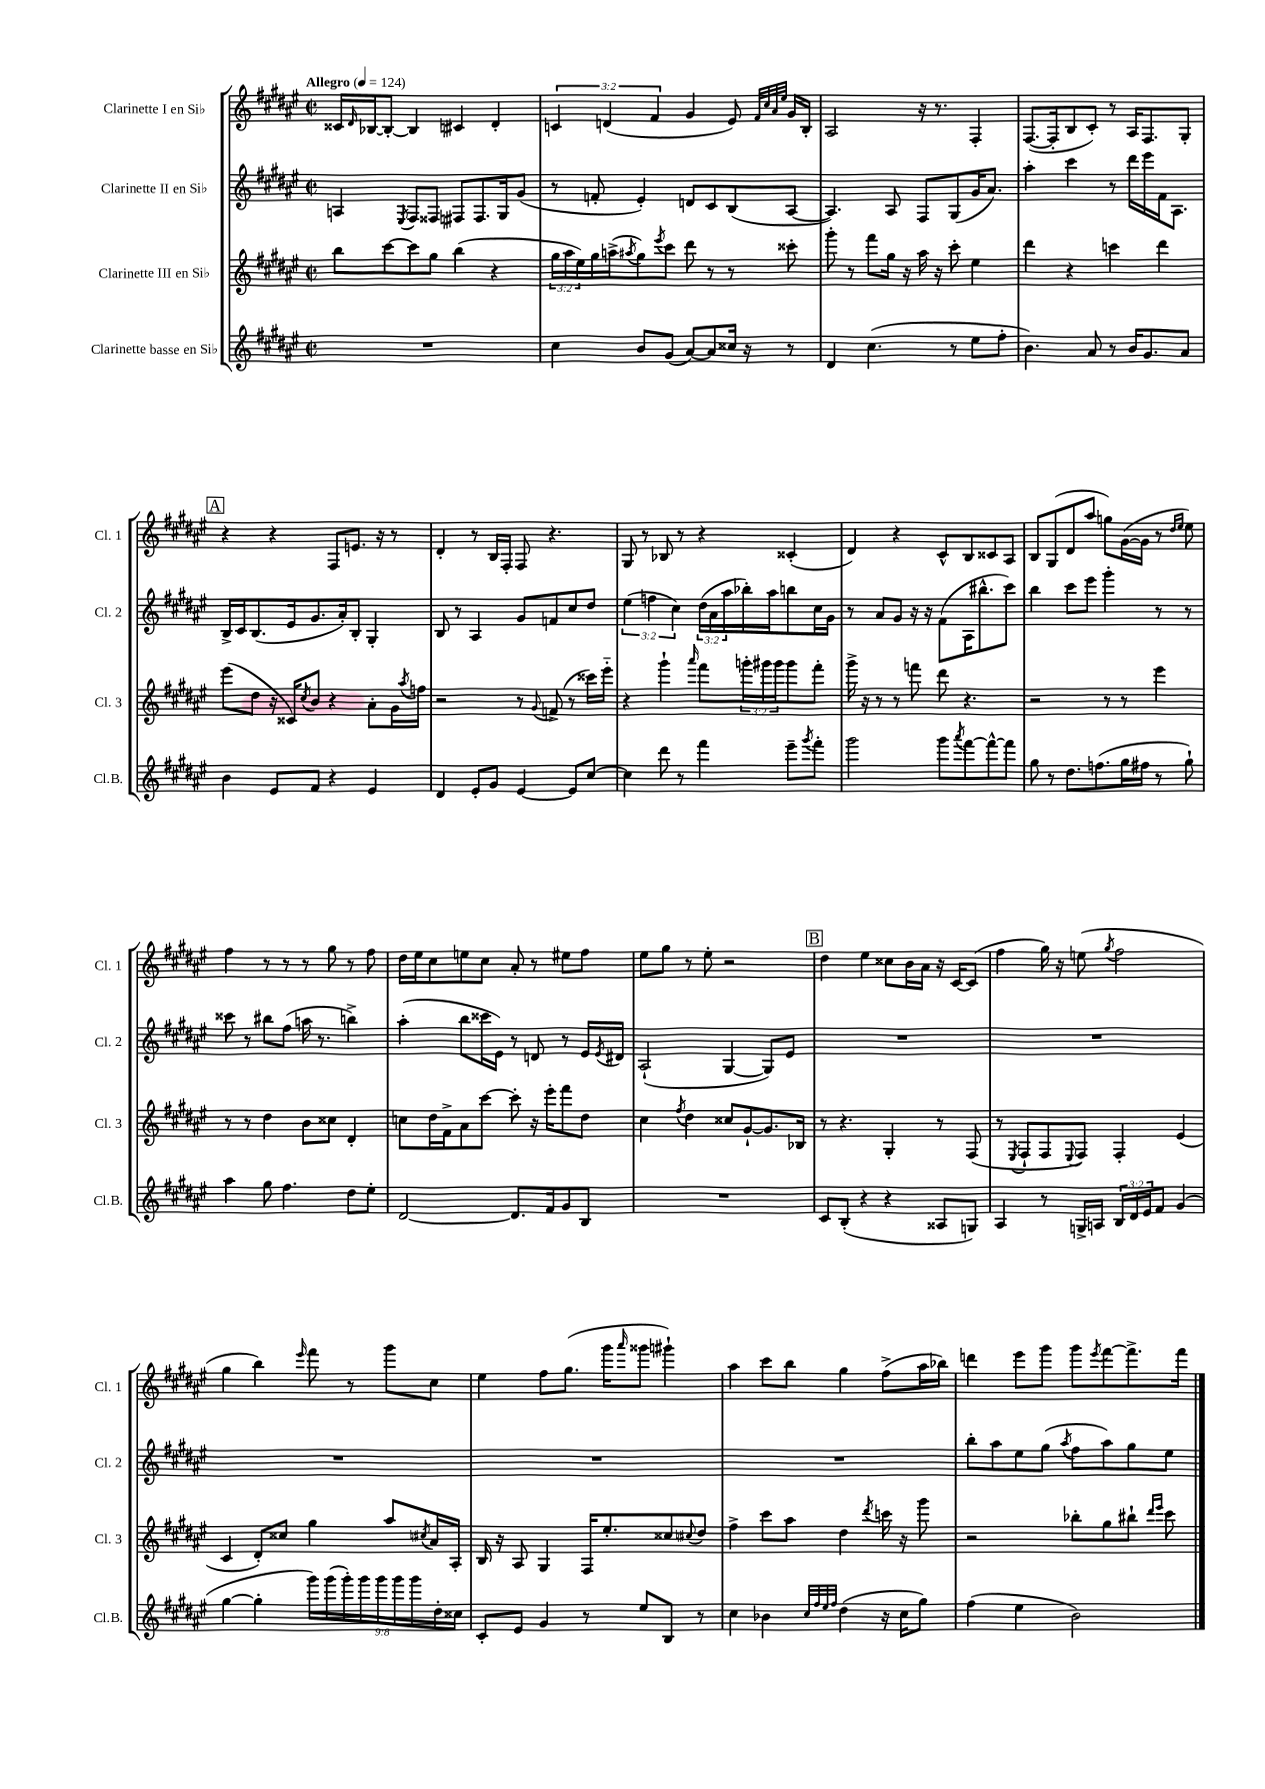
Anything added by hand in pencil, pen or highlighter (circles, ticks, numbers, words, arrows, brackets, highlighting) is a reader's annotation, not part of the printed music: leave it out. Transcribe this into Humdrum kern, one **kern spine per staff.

**kern	**kern	**kern	**kern
*staff4	*staff3	*staff2	*staff1
*clefG2	*clefG2	*clefG2	*clefG2
*k[f#c#g#d#a#e#]	*k[f#c#g#d#a#e#]	*k[f#c#g#d#a#e#]	*k[f#c#g#d#a#e#]
*M2/2	*M2/2	*M2/2	*M2/2
*met(c|)	*met(c|)	*met(c|)	*met(c|)
*MM124	*MM124	*MM124	*MM124
1r	8bb\L	4A/	16c##/LL
.	.	.	16qqd#/
.	.	.	[16B-/J
.	[8ccc#\	.	8B-'/_J
.	.	8qE#/	.
.	8ccc#\]	8F#/L	4B-/]
.	8gg#\J	8F##/J	.
.	(4bb\	8F#/L	4c#/
.	.	8.F#/	.
.	4r	.	4d#'/
.	.	16G#/k	.
.	.	(8g#/J	.
=	=	=	=
4cc#\	24gg#\LL	8r	6c/
.	24aa#\	.	.
.	24ee#\)	.	.
.	16gg#\	8f'/	.
.	.	.	(6d/
.	(16aa^\J	.	.
.	8qaa#/	.	.
8b/L	8gg#\)	4e#'/)	.
.	.	.	6f#/
.	8qeee#/	.	.
(8g#/J	8ccc#\J	.	.
[8a#/L)	8ddd#\	8d/L	4g#/
8a#/]	8r	8c#/	.
16cc##/Jk	8r	(8B/	8e#/)
16r	.	.	.
.	.	.	32qqf#/LLL
.	.	.	32qqcc#/
.	.	.	32qqa#/
.	.	.	32qqee#/JJJ
8r	8ccc##'\	[8A#/J	16g#/LL
.	.	.	16B'/JJ
=	=	=	=
4d#/	8ggg#'\	4.A#/])	2A#/
.	8r	.	.
(4.cc#\	8fff#\L	.	.
.	16gg#\Jk	8A#/	.
.	16r	.	.
.	16aa#\	8F#/L	16r
.	16r	.	8.r
8r	8ccc#'\	(8G#/	.
8ee#\L	4ee#\	16g#/K	4F#'/
.	.	8.a#/J)	.
8ff#'\J	.	.	.
=	=	=	=
4.b\)	4ddd#\	4aa#'\	([8.F#/L
.	.	.	16F#'/]k
.	4r	4ccc#\	8B/
8a#/	.	.	8c#'/J)
8r	4ccc\	8r	8r
16b/LK	.	16ddd#\LL	16A#/LK
8.g#/	.	16eee#\	8.F#/
.	4ddd#\	16f#\J	.
.	.	8.A#\J	.
8a#/J	.	.	8G#'/J
=	=	=	=
4b\	(8eee#\L	16B^/LL	4r
.	.	16c#/J	.
.	8dd#\J	(8.B/	.
8e#/L	16r	.	4r
.	16c##/LK)	16e#/k	.
.	8qcc#/	.	.
8f#/J	8b/J	8.g#/	.
4r	4r	.	8F#/L
.	.	16a#'/k)	.
.	.	8B'/J	8.e/J
4e#/	8a#'\L	4G#'/	.
.	.	.	16r
.	16g#\L	.	8r
.	8qaa#/	.	.
.	16ff\JJ	.	.
=	=	=	=
4d#/	2r	8B/	4d#'/
.	.	8r	.
8e#'/L	.	4A#/	8r
8g#/J	.	.	16B/LL
.	.	.	16F#'/JJ
[4e#/	8r	8g#/L	8F#/
.	8qqg#/	.	.
.	(8f^/	8f/	4.r
8e#/]L	8r	8cc#/	.
[8cc#/J	16ccc##\LL)	8dd#/J	.
.	16eee#'~\JJ	.	.
=	=	=	=
4cc#\]	4r	(6ee#\	8G#/
.	.	.	8r
.	.	6ff\	.
8ddd#\	4ggg#`\	.	8B-/
.	.	6cc#\)	.
8r	.	.	8r
.	16qqaaa#/	.	.
4fff#\	8fff#\L	(24dd#\LL	4r
.	.	24a#\	.
.	.	24aa#\	.
.	24ggg'\L	16bb-'\)	.
.	24ggg#\	.	.
.	.	16aa#\J	.
.	24ggg#\J	.	.
8eee#~\L	8ggg#\	8bb\	(4c##'/
8qggg#/	.	.	.
8fff#'\J	8fff#'\J	16cc#\L	.
.	.	16g#\JJ	.
=	=	=	=
2ggg#\	16ggg#^\	8r	4d#/)
.	16r	.	.
.	8r	8a#/L	.
.	8r	8g#/J	4r
.	8fff\	16r	.
.	.	16r	.
8ggg#\L	8ddd#\	(8f#\L	8c#^^/L
8qaaa#/	.	.	.
[8fff#\	4.r	16A#\K	8B/
.	.	8.bb#^^\	.
8fff#^^\_	.	.	8c##/
8fff#\]J	.	8ccc#\J)	8A#/J
=	=	=	=
8gg#\	2r	4bb\	8B/L
8r	.	.	(8G#/
8.dd#\L	.	8ccc#\L	8d#/
.	.	8eee#\J	8aa#/J
(8.ff\	.	.	.
.	8r	4ggg#'\	8gg\L)
16gg#\L	8r	.	([16g#\L
16ff#\JJ	.	.	16g#\]JJ
8r	4eee#\	8r	8r
.	.	.	16qqdd#/LL
.	.	.	16qqee#/JJ
8gg#`\)	.	8r	8ee#\)
=	=	=	=
4aa#\	8r	8ccc##\	4ff#\
.	8r	8r	.
8gg#\	4dd#\	8bb#\L	8r
4.ff#\	.	(8ff#\J	8r
.	8b\L	16aa\	8r
.	.	8.r	.
.	8cc##\J	.	8gg#\
8dd#\L	4d#'/	4bb^\)	8r
8ee#'\J	.	.	8ff#\
=	=	=	=
[2d#/	8cc\L	(4aa#'\	16dd#\LL
.	.	.	16ee#\J
.	16dd#\L	.	8cc#\
.	16f#^\J	.	.
.	8a#\	8bb\L	8ee\
.	[8ccc#\J	16ccc##\L	8cc#\J
.	.	16e#\JJ)	.
8.d#/]L	8ccc#'\]	8r	8a#'/
.	16r	8d/	8r
16f#/k	16eee#'\LK	.	.
8g#/	8fff#\	8r	8ee#\L
8B/J	8dd#\J	16e#/LL	8ff#\J
.	.	8qe#/	.
.	.	16d#/JJ	.
=	=	=	=
1r	4cc#\	(2A#`/	8ee#\L
.	.	.	8gg#\J
.	8qff#/	.	.
.	4dd#\	.	8r
.	.	.	8ee#'\
.	8cc##/L	[4G#/	2r
.	[8g#`/	.	.
.	8.g#/]	8G#/]L)	.
.	.	8e#/J	.
.	16B-/Jk	.	.
=	=	=	=
8c#/L	8r	1r	4dd#\
(8B'/J	4.r	.	.
4r	.	.	4ee#\
4r	4G#'/	.	8cc##\L
.	.	.	16b\L
.	.	.	16a#\JJ
8A##/L	8r	.	16r
.	.	.	[16c#/LK
8G/J)	(8F#/	.	(8c#/]J
=	=	=	=
4A#/	8r	1r	4ff#\
.	8qE#/	.	.
.	8F#`/L	.	.
8r	8F#/	.	16gg#\)
.	.	.	16r
.	8qqE#/	.	.
16G^/LL	8F#/J)	.	(8ee\
16A/JJ	.	.	.
.	.	.	8qgg#/
24B/LL	4F#'/	.	2ff#\
24d#/	.	.	.
24e#/J	.	.	.
8f#/J	.	.	.
(4g#/	(4e#/	.	.
=	=	=	=
[4gg#\	4c#/	1r	4gg#\
4gg#'\]	8d#'/L)	.	4bb\)
.	8cc##/J	.	.
.	.	.	16qqeee#/
18ggg#\LL)	4gg#\	.	8fff#\
(18ggg#\	.	.	.
18ggg#'\)	.	.	.
.	.	.	8r
18ggg#\	.	.	.
18ggg#\	.	.	.
.	8aa#/L	.	8ggg#\L
18ggg#\	.	.	.
18ggg#\	.	.	.
.	8qcc#/	.	.
.	16a#/L	.	8cc#\J
18dd#'\	.	.	.
.	16A#'/JJ	.	.
18cc##\JJ	.	.	.
=	=	=	=
8c#'/L	16B/	1r	4ee#\
.	16r	.	.
8e#/J	8A#/	.	.
4g#/	4G#/	.	8ff#\L
.	.	.	(8.gg#\J
8r	16F#/LK	.	.
.	8.ee#'/	.	16ggg#\LK
.	.	.	16qqaaa#/
8ee#/L	.	.	8ggg##\J
8B/J	8cc##/	.	4ggg#`\)
.	8qqcc#/	.	.
8r	8dd#/J	.	.
=	=	=	=
4cc#\	4ff#^\	1r	4aa#\
4b-\	8ccc#\L	.	8ccc#\L
.	8aa#\J	.	8bb\J
32qqcc#/LLL	.	.	.
32qqff#/	.	.	.
32qqee#/	.	.	.
32qqff#/JJJ	.	.	.
(4dd#\	4dd#\	.	4gg#\
.	8qddd#/	.	.
16r	16ccc\	.	(8ff#^\L
16cc#\LK	16r	.	.
8gg#\J)	8ggg#\	.	16aa#\L
.	.	.	16bb-\JJ)
=	=	=	=
(4ff#\	2r	8bb'\L	4ddd\
.	.	8aa#\	.
4ee#\	.	8ee#\	8eee#\L
.	.	(8gg#\J	8ggg#\J
.	.	8qaa#/	.
2b\)	8bb-'\L	8ff#\L	8ggg#\L
.	.	.	8qeee#/
.	8gg#\	8aa#\)	[8fff#\
.	8bb#`\J	8gg#\	8.fff#^\]
.	16qqddd#/LL	.	.
.	16qqeee#/JJ	.	.
.	8ccc#\	8ee#\J	.
.	.	.	16fff#\Jk
==	==	==	==
*-	*-	*-	*-
